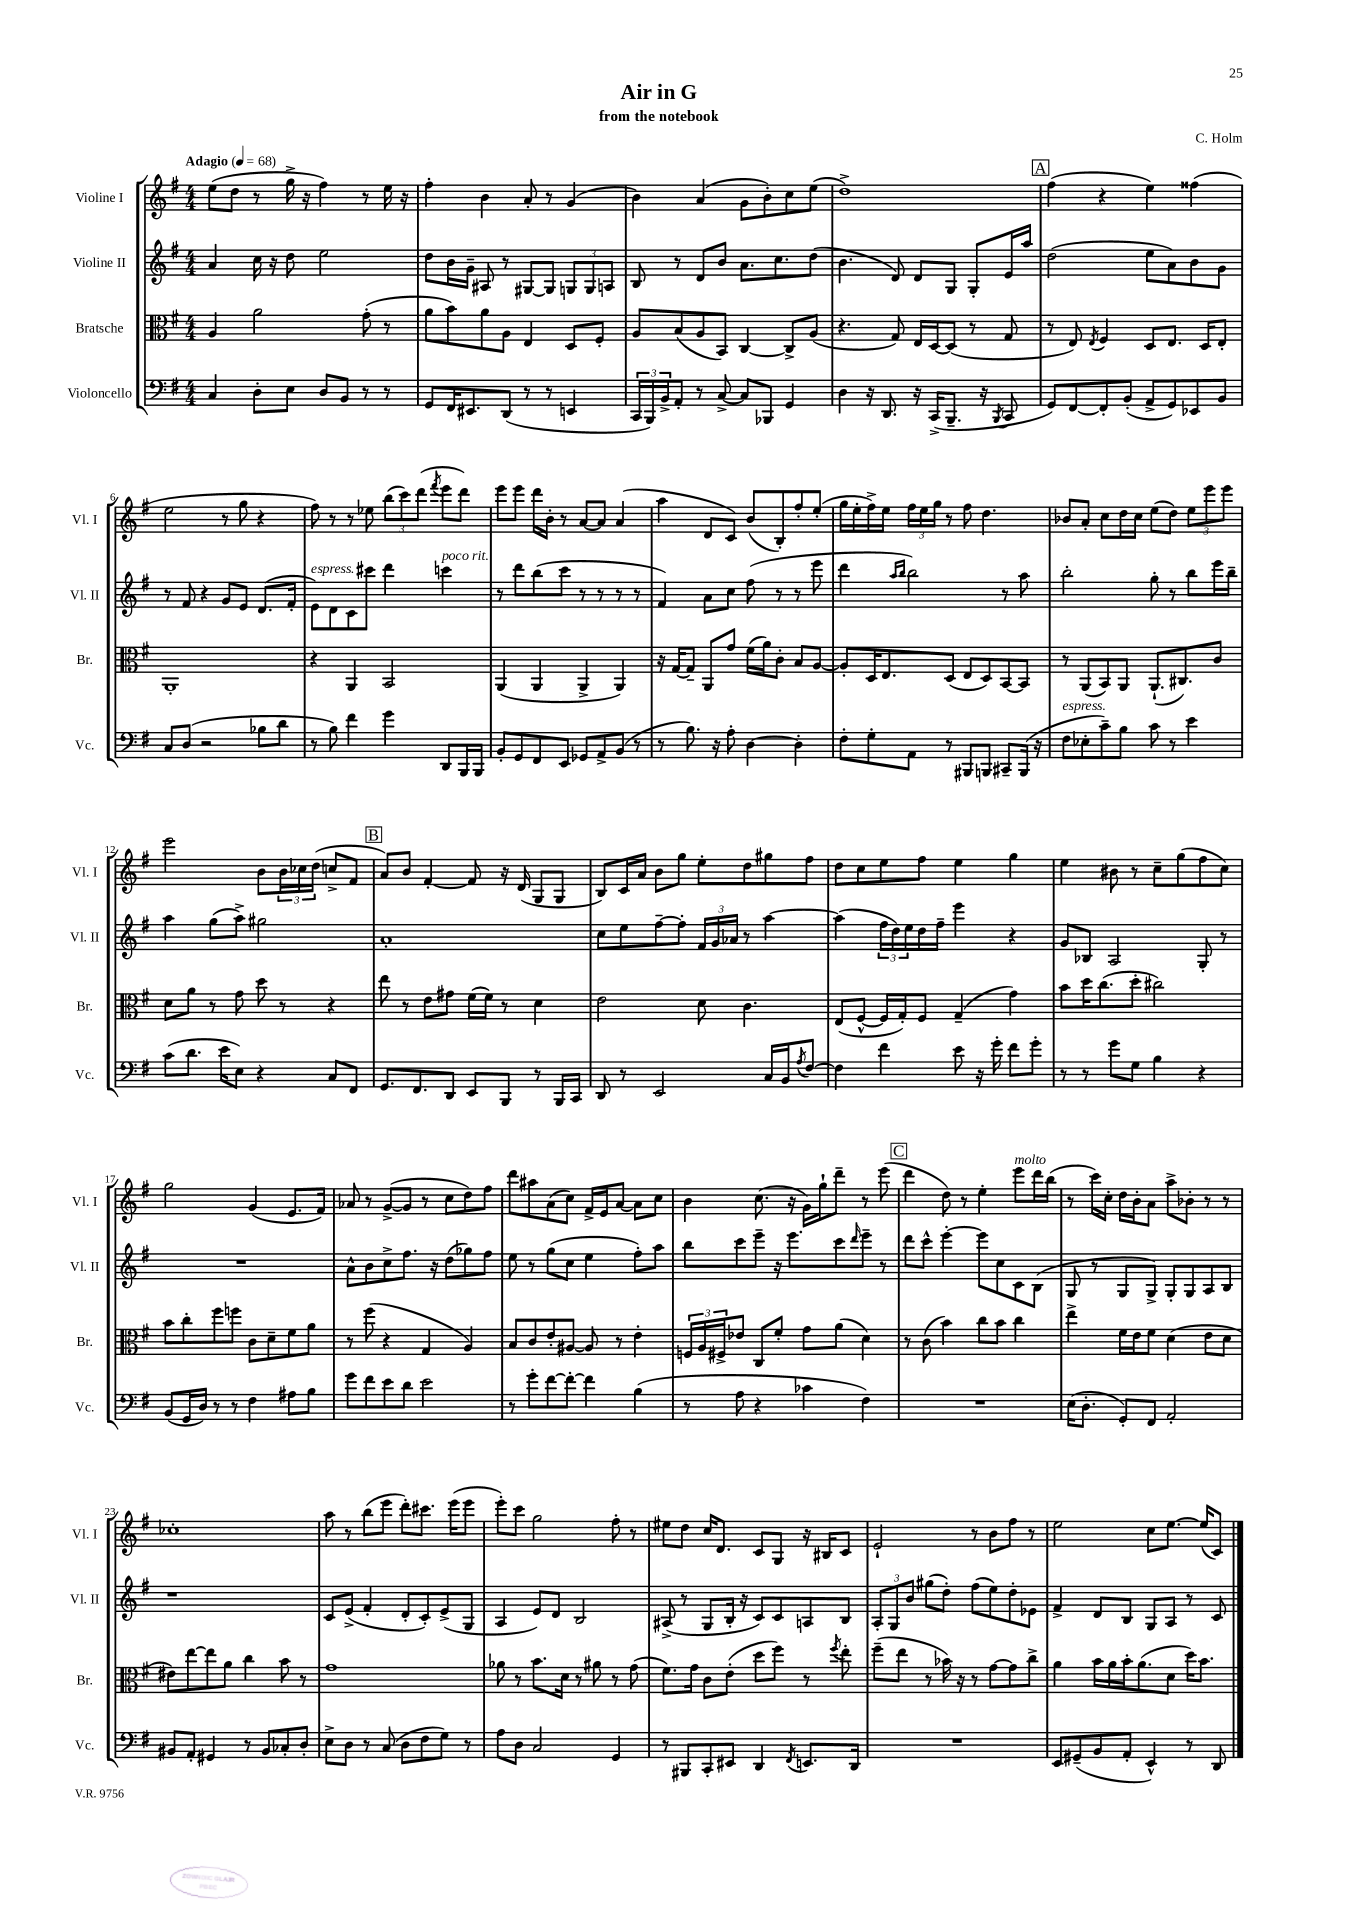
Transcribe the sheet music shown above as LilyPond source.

\header { title = "Air in G" composer = "C. Holm" subtitle = "from the notebook" }
<<
\new StaffGroup <<
\new Staff = "s0" \with { instrumentName = "Violine I" shortInstrumentName = "Vl. I" } {
    \clef treble \key g \major \numericTimeSignature \time 4/4 \tempo "Adagio" 4 = 68
    e''8( d''8 r8 g''16-> r16 fis''4) r8 e''16 r16 |
    fis''4-. b'4 a'8-. r8 g'4( |
    b'4) a'4( g'8 b'8-.) c''8 e''8( |
    d''1->) |
    \mark \markup { \box "A" } fis''4( r4 e''4) fisis''4( |
    e''2 r8 g''8 r4 |
    fis''8) r8 r8 ees''8 \tuplet 3/2 { b''8( c'''8) d'''8( } \acciaccatura { fis'''8 } e'''8 d'''8) |
    e'''8 e'''8 d'''16 b'16-. r8 a'8~ a'8 a'4( |
    a''4 d'8 c'8) b'8( b8-.) fis''8-. e''8-.( |
    g''16 e''16-. fis''16->) e''16 \tuplet 3/2 { fis''16 e''16 g''16 } r8 fis''8 d''4. |
    bes'8 a'8-. c''8 d''16 c''16 e''8( d''8) \tuplet 3/2 { e''8 e'''8 e'''8 } |
    e'''2 b'8 \tuplet 3/2 { b'16 ces''16 d''16( } c''8-> fis'8 |
    \mark \markup { \box "B" } a'8) b'8 fis'4~-. fis'8 r16 d'16( g8 g8 |
    b8) c'16 a'16 b'8 g''8 e''8-. d''8 gis''8 fis''8 |
    d''8 c''8 e''8 fis''8 e''4 g''4 |
    e''4 bis'8 r8 c''8-- g''8( fis''8 c''8) |
    g''2 g'4( e'8. fis'16) |
    aes'8 r8 g'8~->( g'8 r8 c''8 d''8) fis''8 |
    d'''8 ais''8 a'8( c''8) fis'16-> e'16 a'8~ a'8 c''8 |
    b'4 c''8.( r16 g'16) g''16-! d'''8-- r8 e'''8( |
    \mark \markup { \box "C" } d'''4 d''8) r8 e''4-. e'''8^\markup { \italic "molto" } d'''16 b''16( |
    r8 c'''16) c''16-. d''16 b'16-. a'8 a''8-> bes'8-. r8 r8 |
    ces''1-. |
    a''8 r8 b''8( e'''8 d'''8-.) cis'''8. e'''16( e'''8 |
    e'''8-.) c'''8 g''2 fis''8-. r8 |
    eis''8 d''8 c''16 d'8. c'8 g8 r16 bis16 c'8 |
    e'2-! r8 b'8 fis''8 r8 |
    e''2 c''8 e''8.~ e''16( c'8) \bar "|." |
}
\new Staff = "s1" \with { instrumentName = "Violine II" shortInstrumentName = "Vl. II" } {
    \clef treble \key g \major \numericTimeSignature \time 4/4
    a'4 c''16 r16 d''8 e''2 |
    d''8 b'16 g'16-- ais8 r8 gis8~ gis8 \tuplet 3/2 { g8 g8 a8 } |
    b8 r8 d'8 b'8 a'8. c''8. d''8( |
    b'4. d'8) d'8 g8 g8-. e'16 a''16 |
    \mark \markup { \box "A" } d''2( e''8 a'8) b'8 g'8 |
    r8 fis'8 r4 g'8 e'8 d'8.( fis'16-. |
    e'8^\markup { \italic "espress." }) d'8 c'8 cis'''8 d'''4 c'''4^\markup { \italic "poco rit." } |
    r8 d'''8 b''8( c'''8 r8 r8 r8 r8 |
    fis'4) a'8 c''8 fis''8( r8 r8 e'''8 |
    d'''4 \grace { a''16 b''16 } b''2) r8 a''8 |
    b''2-. g''8-. r8 b''8 e'''16 b''16-- |
    a''4 g''8( a''8->) gis''2 |
    \mark \markup { \box "B" } a'1-. |
    c''8 e''8 fis''8~-- fis''8-. \tuplet 3/2 { fis'16 g'16 aes'16 } r8 a''4~ |
    a''4( \tuplet 3/2 { fis''16 d''16) e''16 } d''16 fis''16-- e'''4 r4 |
    g'8 bes8 a2 g8-. r8 |
    R1 |
    a'8-^ b'8 c''8-> fis''8. r16 d''8( ges''8) fis''8 |
    e''8 r8 g''8( c''8 e''4 fis''8-.) a''8 |
    b''8 c'''8 e'''8-- r16 e'''8. c'''8 \grace { d'''16 } e'''8-- r8 |
    \mark \markup { \box "C" } d'''8 c'''8-^ e'''4~-. e'''8 c''8 c'8 b8( |
    g8 r8 g8 g8->) g8-. g8 a8 b8 |
    r1 |
    c'8 e'8->( fis'4-. d'8-. c'8-.) e'8->( g8 |
    a4 e'8) d'8 b2 |
    ais8->( r8 g8 b16-. r16 c'8) c'8 a8 b8 |
    \tuplet 3/2 { a8-. g8 b'8 } gis''8( d''8-.) fis''8( e''8) d''8-. ees'8 |
    fis'4-> d'8 b8 g8 a8 r8 c'8 \bar "|." |
}
\new Staff = "s2" \with { instrumentName = "Bratsche" shortInstrumentName = "Br." } {
    \clef alto \key g \major \numericTimeSignature \time 4/4
    a4 a'2 g'8-.( r8 |
    a'8 b'8) a'8 a8 e4 d8 fis8-. |
    a8 b8( a8 b,8) c4~ c8-> a8( |
    r4. g8) e16 d16~ d8( r8 g8 |
    \mark \markup { \box "A" } r8 e8) \acciaccatura { e8 } fis4 d8 e8. d16 e8-. |
    a,1-. |
    r4 a,4 b,2 |
    a,4( a,4 a,4-> a,4) |
    r16 g16~ g8-- a,8 g'8 fis'16( a'16) c'8-. b8 a8~ |
    a8-. d16 e8. d8( e8 d8) b,8~ b,8 |
    r8 a,8( b,8) a,8 a,8.-!( cis8.) c'8 |
    d'8 a'8 r8 g'8 d''8 r8 r4 |
    \mark \markup { \box "B" } e''8 r8 e'8 gis'8 fis'16( fis'16) r8 d'4 |
    e'2 d'8 c'4. |
    e8( fis8~-^ fis16 g16-.) fis8 g4--( g'4) |
    b'8 d''16 c''8.( d''8-. cis''2) |
    b'8 c''8-. fis''8 f''8 c'8 d'8-- fis'8 a'8 |
    r8 fis''8( r4 g4 a4) |
    b8 c'8 e'8-. ais8~ ais8 r8 e'4-. |
    \tuplet 3/2 { f16 a16 fis16-> } ees'8 c8 fis'8-. g'8 a'8( d'4) |
    \mark \markup { \box "C" } r8 c'8( b'4) c''8 b'8 c''4 |
    e''4-> fis'16 e'16 fis'8 d'4( e'8 d'8 |
    eis'8) e''8~ e''8 a'8 c''4 b'8 r8 |
    g'1 |
    aes'8 r8 b'8. d'16 r8 ais'8 r8 g'8( |
    fis'8.) g'16 c'8 e'8-.( d''8 fis''8) r8 \acciaccatura { fis''8 } e''8-. |
    fis''8--( e''8 r8 bes'16) r16 r8 g'8~ g'8 c''8-> |
    a'4 b'16 a'16 b'16-. a'8.( d'8 d''16) b'8. \bar "|." |
}
\new Staff = "s3" \with { instrumentName = "Violoncello" shortInstrumentName = "Vc." } {
    \clef bass \key g \major \numericTimeSignature \time 4/4
    c4 d8-. e8 d8 b,8 r8 r8 |
    g,8 fis,16 eis,8. d,8( r8 r8 e,4 |
    \tuplet 3/2 { c,16 b,,16) b,16-> } a,8-. r8 c8~-> c8 bes,,8 g,4 |
    d4 r16 d,8. r16 c,16->( b,,8.-- r16 \acciaccatura { b,,8 } c,8 |
    \mark \markup { \box "A" } g,8) fis,8~ fis,8-. b,8-.( a,8-> g,8) ees,8 b,8 |
    c8 d8( r2 bes8 d'8 |
    r8 b8) fis'4 g'4 d,8 b,,16 b,,16 |
    b,8-. g,8 fis,8 e,8 ges,8 a,8-> b,8( r8 |
    r8 b8.) r16 a8-. d4~ d4-. |
    fis8-. g8-. a,8 r8 bis,,8 b,,8 cis,8-- b,,16( r16 |
    fis8^\markup { \italic "espress." } ees8-. c'8--) b8 c'8 r8 e'4 |
    c'8( d'8. e'16 e8) r4 c8 fis,8 |
    \mark \markup { \box "B" } g,8. fis,8. d,8 e,8 b,,8 r8 b,,16 c,16 |
    d,8 r8 e,2 c16 b,16 \acciaccatura { a8 } fis8~ |
    fis4 fis'4 e'8 r16 g'16-. fis'8 g'8-. |
    r8 r8 g'8 g8 b4 r4 |
    b,8( g,16 d16) r8 r8 fis4 ais8 b8 |
    g'8 fis'8 e'8 d'8 e'2 |
    r8 g'8-. fis'8~ fis'8~-. fis'4 b4( |
    r8 a8 r4 ces'4 fis4) |
    \mark \markup { \box "C" } R1 |
    e16( d8.-. g,8-.) fis,8 a,2-. |
    bis,8 a,8-. gis,4 r8 bis,8 ces8-. d8-. |
    e8-> d8 r8 c8( d8 fis8 g8) r8 |
    a8 d8 c2 g,4 |
    r8 bis,,8 c,8-. eis,8 d,4 \acciaccatura { fis,8 } e,8. d,16 |
    R1 |
    e,8 gis,8--( b,8 a,8-. e,4-^) r8 d,8 \bar "|." |
}
>>
>>
